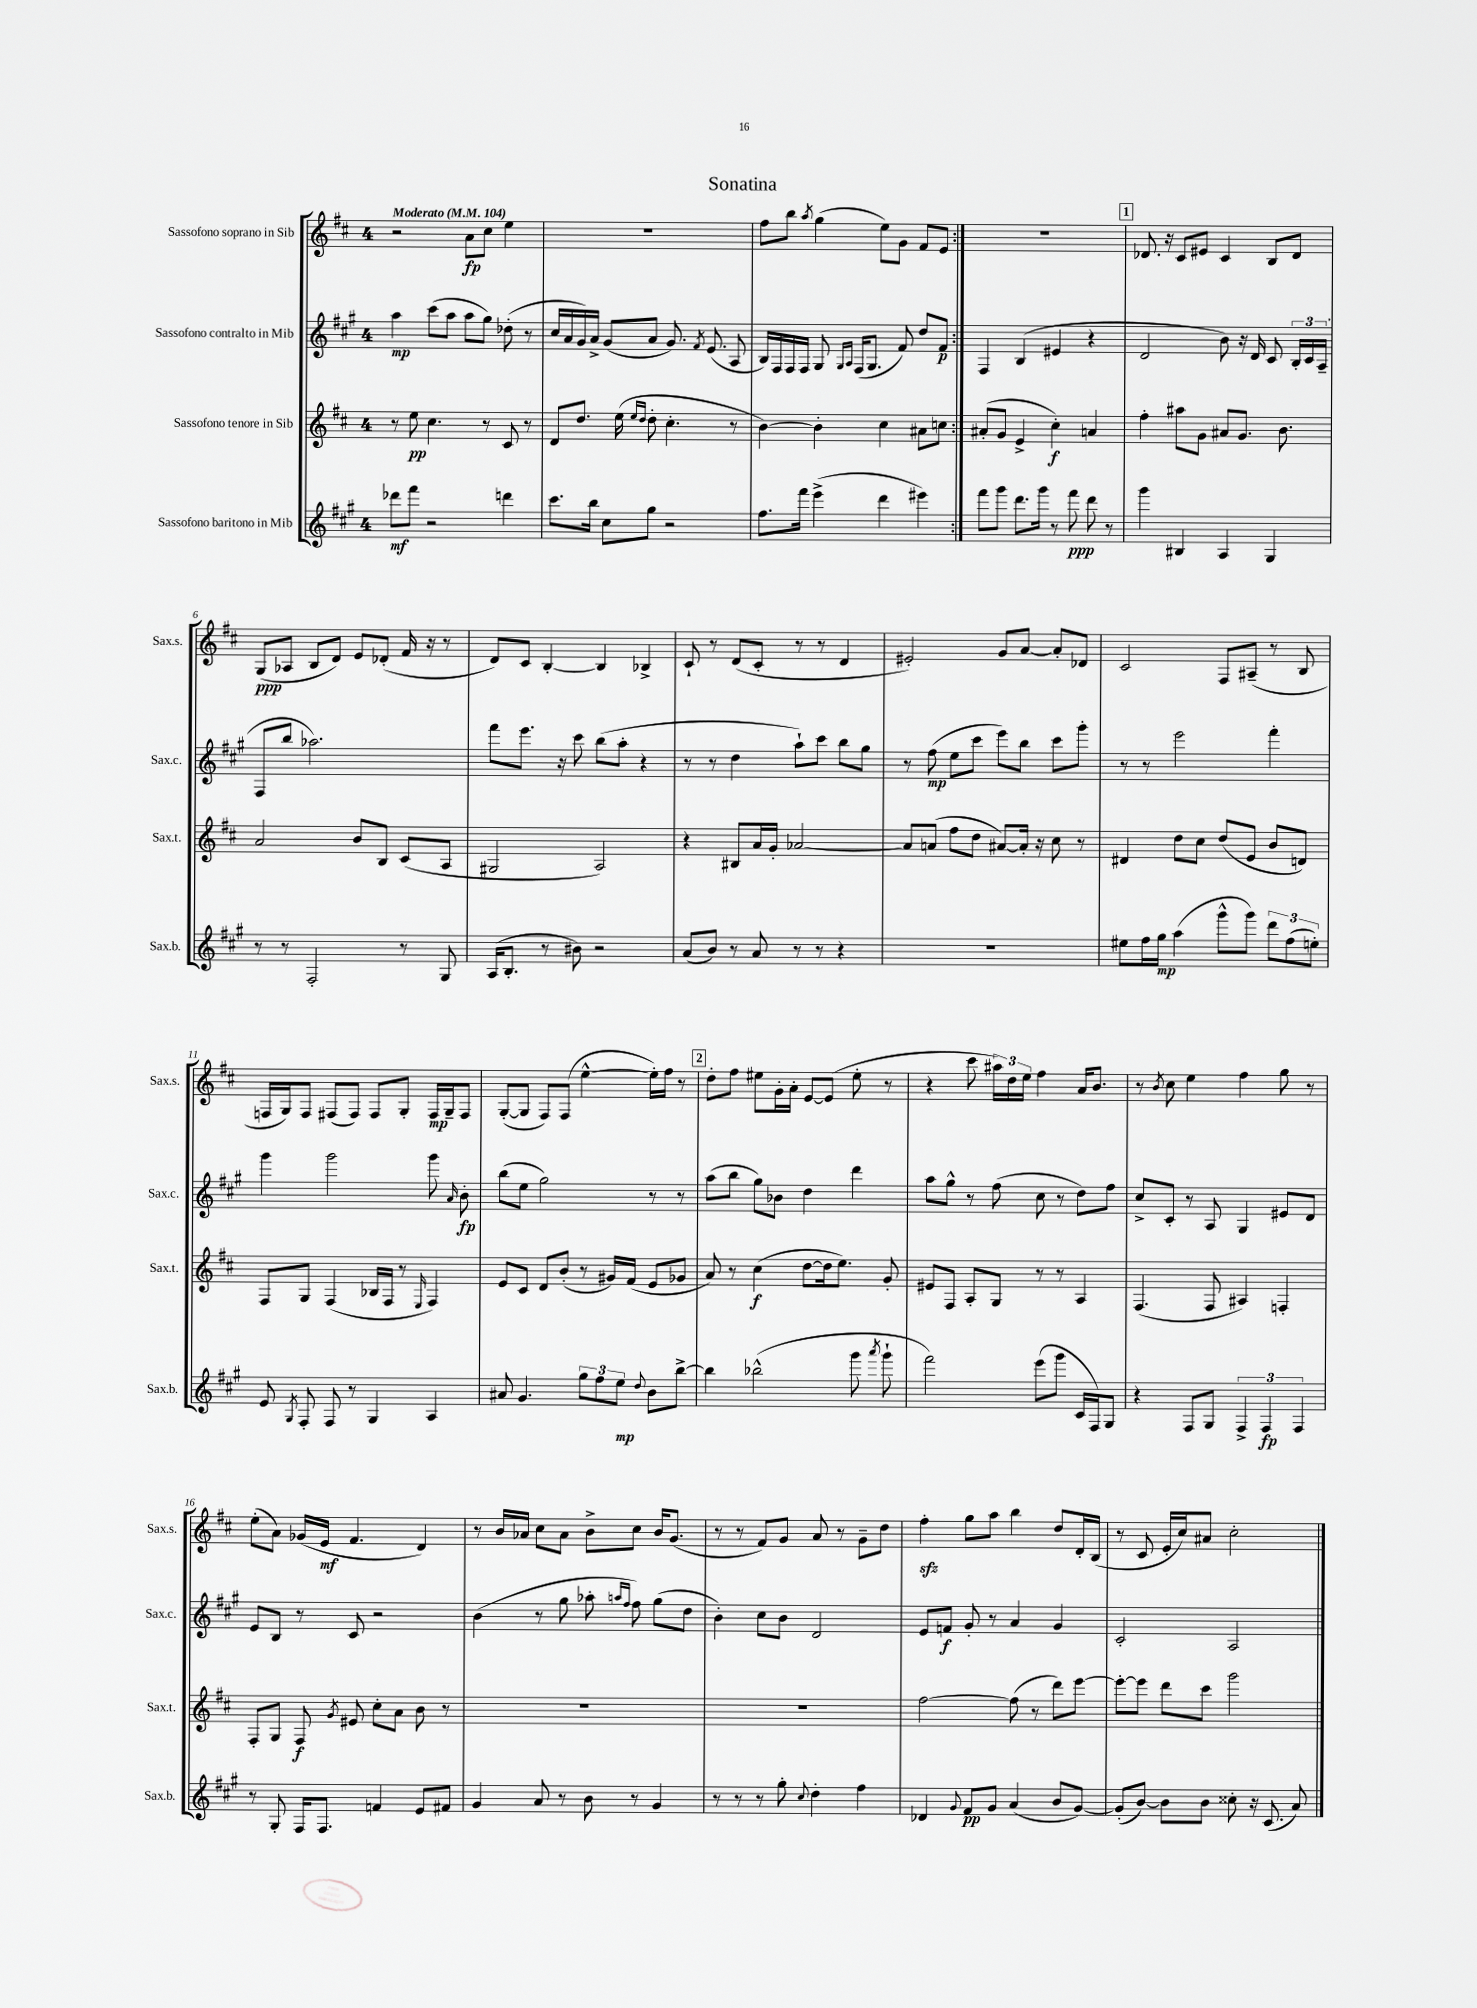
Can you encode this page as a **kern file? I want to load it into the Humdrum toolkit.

**kern	**dynam	**kern	**dynam	**kern	**dynam	**kern	**dynam
*part4	*part4	*part3	*part3	*part2	*part2	*part1	*part1
*staff4	*staff4	*staff3	*staff3	*staff2	*staff2	*staff1	*staff1
*I"Sassofono baritono in Mib	*	*I"Sassofono tenore in Sib	*	*I"Sassofono contralto in Mib	*	*I"Sassofono soprano in Sib	*
*I'Sax.b.	*	*I'Sax.t.	*	*I'Sax.c.	*	*I'Sax.s.	*
*clefG2	*	*clefG2	*	*clefG2	*	*clefG2	*
*k[f#c#g#]	*	*k[f#c#]	*	*k[f#c#g#]	*	*k[f#c#]	*
*M4/4	*	*M4/4	*	*M4/4	*	*M4/4	*
*MM104	*	*MM104	*	*MM104	*	*MM104	*
=1	=1	=1	=1	=1	=1	=1	=1
!	!	!	!	!	!	!LO:TX:a:B:t=Moderato	!
8ddd-X\L	mf	8r	.	4aa\	mp	2r	.
8fff#\J	.	8ee\	pp	.	.	.	.
2r	.	4.cc#\	.	(8ccc#\L	.	.	.
.	.	.	.	8aa\J	.	.	.
.	.	.	.	8aa\L	.	8a\L	fp
.	.	8r	.	8gg#\J)	.	8cc#\J	.
4dddn\	.	8c#/	.	(8dd-X'\	.	4ee\	.
.	.	8r	.	8r	.	.	.
=2	=2	=2	=2	=2	=2	=2	=2
8.ccc#\L	.	8d/L	.	16cc#/LL	.	1r	.
.	.	.	.	16a/	.	.	.
.	.	8.dd/J	.	16g#/)	.	.	.
16bb\Jk	.	.	.	16a^/JJ	.	.	.
8cc#\L	.	.	.	(8g#/L	.	.	.
.	.	(16ee\	.	.	.	.	.
.	.	16qqee/LL	.	.	.	.	.
.	.	16qqdd/JJ	.	.	.	.	.
8gg#\J	.	8dd'\	.	8a/J	.	.	.
2r	.	4.cc#'\	.	8.g#/)	.	.	.
.	.	.	.	8qf#/	.	.	.
.	.	.	.	(8.e/	.	.	.
.	.	8r	.	8A/	.	.	.
=3	=3	=3	=3	=3	=3	=3	=3
8.ff#\L	.	[4b\)	.	16B/LL)	.	8ff#\L	.
.	.	.	.	16F#/	.	.	.
.	.	.	.	16F#/	.	8bb\J	.
16fff#\Jk	.	.	.	16F#/JJ	.	.	.
.	.	.	.	.	.	8qaa/	.
(4eee^\	.	4b'\]	.	8G#/	.	(4gg\	.
.	.	.	.	16qqG#/LL	.	.	.
.	.	.	.	16qqA/JJ	.	.	.
.	.	.	.	(16F#/KL	.	.	.
.	.	.	.	8.G#/J	.	.	.
4ddd\	.	4cc#\	.	.	.	8ee\L)	.
.	.	.	.	8f#/)	.	8g\J	.
4eee#X\)	.	8a#X\L	.	8dd/L	.	8f#/L	.
.	.	8ccn\J	.	8f#/J	p	8e/J	.
=4:|!	=4:|!	=4:|!	=4:|!	=4:|!	=4:|!	=4:|!	=4:|!
8fff#\L	.	(8a#X'/L	.	4F#/	.	1r	.
8ggg#\J	.	8g/J	.	.	.	.	.
8.ddd\L	.	4e^/	.	(4B/	.	.	.
16ggg#\Jk	.	.	.	.	.	.	.
8r	.	4cc#'\)	f	4e#X/	.	.	.
8fff#\	ppp	.	.	.	.	.	.
8ddd\	.	4an/	.	4r	.	.	.
8r	.	.	.	.	.	.	.
!!LO:REH:place=s1:t=1
=5	=5	=5	=5	=5	=5	=5	=5
4ggg#\	.	4ff#'\	.	2d/	.	8.d-X/	.
.	.	.	.	.	.	16r	.
4B#X/	.	8aa#X\L	.	.	.	8c#/L	.
.	.	8g\J	.	.	.	8e#X/J	.
4A/	.	8a#X/L	.	8b\)	.	4c#/	.
.	.	8.g/J	.	16r	.	.	.
.	.	.	.	16d/	.	.	.
4G#/	.	.	.	8c#/	.	8B/L	.
.	.	8.b\	.	.	.	.	.
.	.	.	.	24B'/LL	.	8d-/J	.
.	.	.	.	24c#/	.	.	.
.	.	.	.	(24A~/JJ	.	.	.
!!LO:LB:g=z
=6	=6	=6	=6	=6	=6	=6	=6
8r	.	2a/	.	8F#/L	.	(8G/L	ppp
8r	.	.	.	8bb/J	.	8A-X/J	.
2F#'/	.	.	.	2.aa-X\)	.	8B/L	.
.	.	.	.	.	.	8d/J)	.
.	.	8b/L	.	.	.	8e/L	.
.	.	8B/J	.	.	.	(8d-X'/J	.
8r	.	(8c#/L	.	.	.	16f#/	.
.	.	.	.	.	.	16r	.
8G#/	.	8A/J	.	.	.	8r	.
=7	=7	=7	=7	=7	=7	=7	=7
(16A/KL	.	2G#X/	.	8fff#\L	.	8d/L)	.
8.B'/J	.	.	.	.	.	.	.
.	.	.	.	8.eee\J	.	8c#/J	.
8r	.	.	.	.	.	[4B'/	.
.	.	.	.	16r	.	.	.
8b#X\)	.	.	.	8ccc#\	.	.	.
2r	.	2A/)	.	(8bb\L	.	4B/]	.
.	.	.	.	8aa'\J	.	.	.
.	.	.	.	4r	.	4B-X^/	.
=8	=8	=8	=8	=8	=8	=8	=8
(8a/L	.	4r	.	8r	.	8c#`/	.
8b/J)	.	.	.	8r	.	8r	.
8r	.	8B#X/L	.	4dd\	.	(8d/L	.
8a/	.	16a/L	.	.	.	8c#'/J	.
.	.	16g'/JJ	.	.	.	.	.
8r	.	[2a-X/	.	8aa`\L)	.	8r	.
8r	.	.	.	8ccc#\J	.	8r	.
4r	.	.	.	8bb\L	.	4d/	.
.	.	.	.	8gg#\J	.	.	.
=9	=9	=9	=9	=9	=9	=9	=9
1r	.	8a-/L]	.	8r	.	2e#X'/)	.
.	.	(8an/J	.	(8ff#\	mp	.	.
.	.	8ff#\L	.	8ee\L	.	.	.
.	.	8dd\J	.	8ccc#\J	.	.	.
.	.	[8a#X/L)	.	8eee\L)	.	8g/L	.
.	.	16a#'/Jk]	.	8bb\J	.	[8a/J	.
.	.	16r	.	.	.	.	.
.	.	8cc#\	.	8ccc#\L	.	8a'/L]	.
.	.	8r	.	8ggg#'\J	.	8d-X/J	.
=10	=10	=10	=10	=10	=10	=10	=10
8ee#X\L	.	4d#X/	.	8r	.	2c#/	.
16ff#\L	.	.	.	8r	.	.	.
16gg#\JJ	mp	.	.	.	.	.	.
(4aa\	.	8dd\L	.	2eee\	.	.	.
.	.	8cc#\J	.	.	.	.	.
8ggg#^^\L	.	(8dd/L	.	.	.	8F#/L	.
8ggg#\J)	.	8e/J	.	.	.	(8A#X~/J	.
12ddd\L	.	8b/L	.	4fff#'\	.	8r	.
(12ff#\	.	.	.	.	.	.	.
.	.	8dn/J)	.	.	.	8B/	.
12een'\J)	.	.	.	.	.	.	.
!!LO:LB:g=z
=11	=11	=11	=11	=11	=11	=11	=11
8e/	.	8F#/L	.	4ggg#\	.	16Fn/LL	.
.	.	.	.	.	.	16G/J)	.
8qG#/	.	.	.	.	.	.	.
8F#'/	.	8G/J	.	.	.	8F/J	.
8F#/	.	(4F#/	.	2ggg#\	.	(8F#X/L	.
8r	.	.	.	.	.	8F#/J)	.
4G#/	.	16B-X/LL	.	.	.	8F#/L	.
.	.	16F#/JJ	.	.	.	.	.
.	.	8r	.	.	.	8G'/J	.
.	.	16qqE/	.	.	.	.	.
4A/	.	4F#/)	.	8ggg#\	.	16F#/LL	mp
.	.	.	.	.	.	16G~/J	.
.	.	.	.	16qqa/	.	.	.
.	.	.	.	8b'\	fp	8F#/J	.
=12	=12	=12	=12	=12	=12	=12	=12
8a#X/	.	8e/L	.	(8bb\L	.	([8G'/L	.
4.g#/	.	8c#/J	.	8ee\J	.	8G/J]	.
.	.	8d/L	.	2gg#\)	.	8F#/L)	.
.	.	(8b'/J	.	.	.	(8F#/J	.
12gg#\L	.	8r	.	.	.	[4ee^^\	.
12ff#\	.	.	.	.	.	.	.
.	.	16g#X/LL)	.	.	.	.	.
12ee\J	mp	.	.	.	.	.	.
.	.	(16f#/JJ	.	.	.	.	.
8qqdd/	.	.	.	.	.	.	.
8b\L	.	8e/L	.	8r	.	16ee'\LL])	.
.	.	.	.	.	.	16ff#\JJ	.
[8bb^\J	.	8g-X/J	.	8r	.	8r	.
!!LO:REH:place=s1:t=2
=13	=13	=13	=13	=13	=13	=13	=13
4bb\]	.	8a/)	.	(8aa\L	.	8dd'\L	.
.	.	8r	.	8bb\J	.	8ff#\J	.
(2bb-X^^\	.	(4cc#\	f	8gg#\L)	.	8ee#X\L	.
.	.	.	.	8b-X\J	.	16g'\L	.
.	.	.	.	.	.	16a'\JJ	.
.	.	[8dd\L	.	4dd\	.	[8e/L	.
.	.	16dd\k]	.	.	.	(8e/J]	.
.	.	8.ee\J)	.	.	.	.	.
8ggg#\	.	.	.	4ddd\	.	8ee#'\	.
8qaaa/	.	.	.	.	.	.	.
8ggg#`\	.	8g'/	.	.	.	8r	.
=14	=14	=14	=14	=14	=14	=14	=14
2fff#\)	.	8e#X/L	.	8aa\L	.	4r	.
.	.	8F#/J	.	8gg#^^\J	.	.	.
.	.	8A'/L	.	8r	.	8ccc#\	.
.	.	8G/J	.	(8ff#\	.	24aa#X\LL)	.
.	.	.	.	.	.	24dd\	.
.	.	.	.	.	.	24ee\JJ	.
(8eee\L	.	8r	.	8cc#\	.	4ff#\	.
8ggg#\J	.	8r	.	8r	.	.	.
16c#/LL	.	4A/	.	8dd\L)	.	16a/KL	.
16F#/J)	.	.	.	.	.	8.b/J	.
8G#/J	.	.	.	8ff#\J	.	.	.
=15	=15	=15	=15	=15	=15	=15	=15
4r	.	(4.F#/	.	8cc#^/L	.	8r	.
.	.	.	.	.	.	8qb/	.
.	.	.	.	8c#'/J	.	8cc#\	.
8F#/L	.	.	.	8r	.	4ee\	.
8G#/J	.	8F#/	.	8A/	.	.	.
6F#^/	.	4A#X/)	.	4G#/	.	4ff#\	.
6F#/	fp	.	.	.	.	.	.
.	.	4Fn'/	.	8e#X/L	.	8gg\	.
6F#/	.	.	.	.	.	.	.
.	.	.	.	8d/J	.	8r	.
!!LO:LB:g=z
=16	=16	=16	=16	=16	=16	=16	=16
8r	.	8F#'/L	.	8e/L	.	(8ee'\L	.
8G#'/	.	8G/J	.	8B/J	.	8a\J)	.
16F#/KL	.	8F#/	f	8r	.	(16g-X/LL	.
8.F#/J	.	.	.	.	.	16e/JJ	mf
.	.	8qg/	.	.	.	.	.
.	.	8e#X/	.	8c#/	.	4.f#/	.
4fn/	.	8cc#'\L	.	2r	.	.	.
.	.	8a\J	.	.	.	.	.
8e/L	.	8b\	.	.	.	4d/)	.
8f#X/J	.	8r	.	.	.	.	.
=17	=17	=17	=17	=17	=17	=17	=17
4g#/	.	1r	.	(4b\	.	8r	.
.	.	.	.	.	.	16b/LL	.
.	.	.	.	.	.	16a-X/JJ	.
8a/	.	.	.	8r	.	8cc#\L	.
8r	.	.	.	8gg#\	.	8a-\J	.
8b\	.	.	.	8aa-X'\	.	8b^\L	.
.	.	.	.	16qqaan/LL	.	.	.
.	.	.	.	16qqff#/JJ	.	.	.
8r	.	.	.	8ff#\)	.	8cc#\J	.
4g#/	.	.	.	(8gg#\L	.	16b/KL	.
.	.	.	.	.	.	(8.g/J	.
.	.	.	.	8dd\J	.	.	.
=18	=18	=18	=18	=18	=18	=18	=18
8r	.	1r	.	4b'\)	.	8r	.
8r	.	.	.	.	.	8r	.
8r	.	.	.	8cc#\L	.	8f#/L)	.
8gg#'\	.	.	.	8b\J	.	8g/J	.
8qqcc#/	.	.	.	.	.	.	.
4dd'\	.	.	.	2d/	.	8a/	.
.	.	.	.	.	.	8r	.
4ff#\	.	.	.	.	.	8g~\L	.
.	.	.	.	.	.	8dd\J	.
=19	=19	=19	=19	=19	=19	=19	=19
4d-X/	.	[2ff#\	.	8e/L	.	4ff#zz'\	.
.	.	.	.	8fn/J	f	.	.
8qqg#/	.	.	.	.	.	.	.
8f#/L	pp	.	.	8g#'/	.	8gg\L	.
8g#/J	.	.	.	8r	.	8aa\J	.
(4a/	.	(8ff#\]	.	4a/	.	4bb\	.
.	.	8r	.	.	.	.	.
8b/L	.	8ddd\L)	.	4g#/	.	8dd/L	.
[8g#/J)	.	[8eee\J	.	.	.	16d'/L	.
.	.	.	.	.	.	(16B/JJ	.
=20	=20	=20	=20	=20	=20	=20	=20
(8g#'/L]	.	8eee'\L_	.	2c#'/	.	8r	.
[8b/J)	.	8eee\J]	.	.	.	8c#/	.
8b\L]	.	8ddd\L	.	.	.	16e'/LL	.
.	.	.	.	.	.	16cc#/J)	.
8b\J	.	8ccc#\J	.	.	.	8a#X/J	.
8cc##X'\	.	2ggg\	.	2A/	.	2cc#'\	.
16r	.	.	.	.	.	.	.
(8.c#/	.	.	.	.	.	.	.
8a/)	.	.	.	.	.	.	.
==	==	==	==	==	==	==	==
*-	*-	*-	*-	*-	*-	*-	*-
